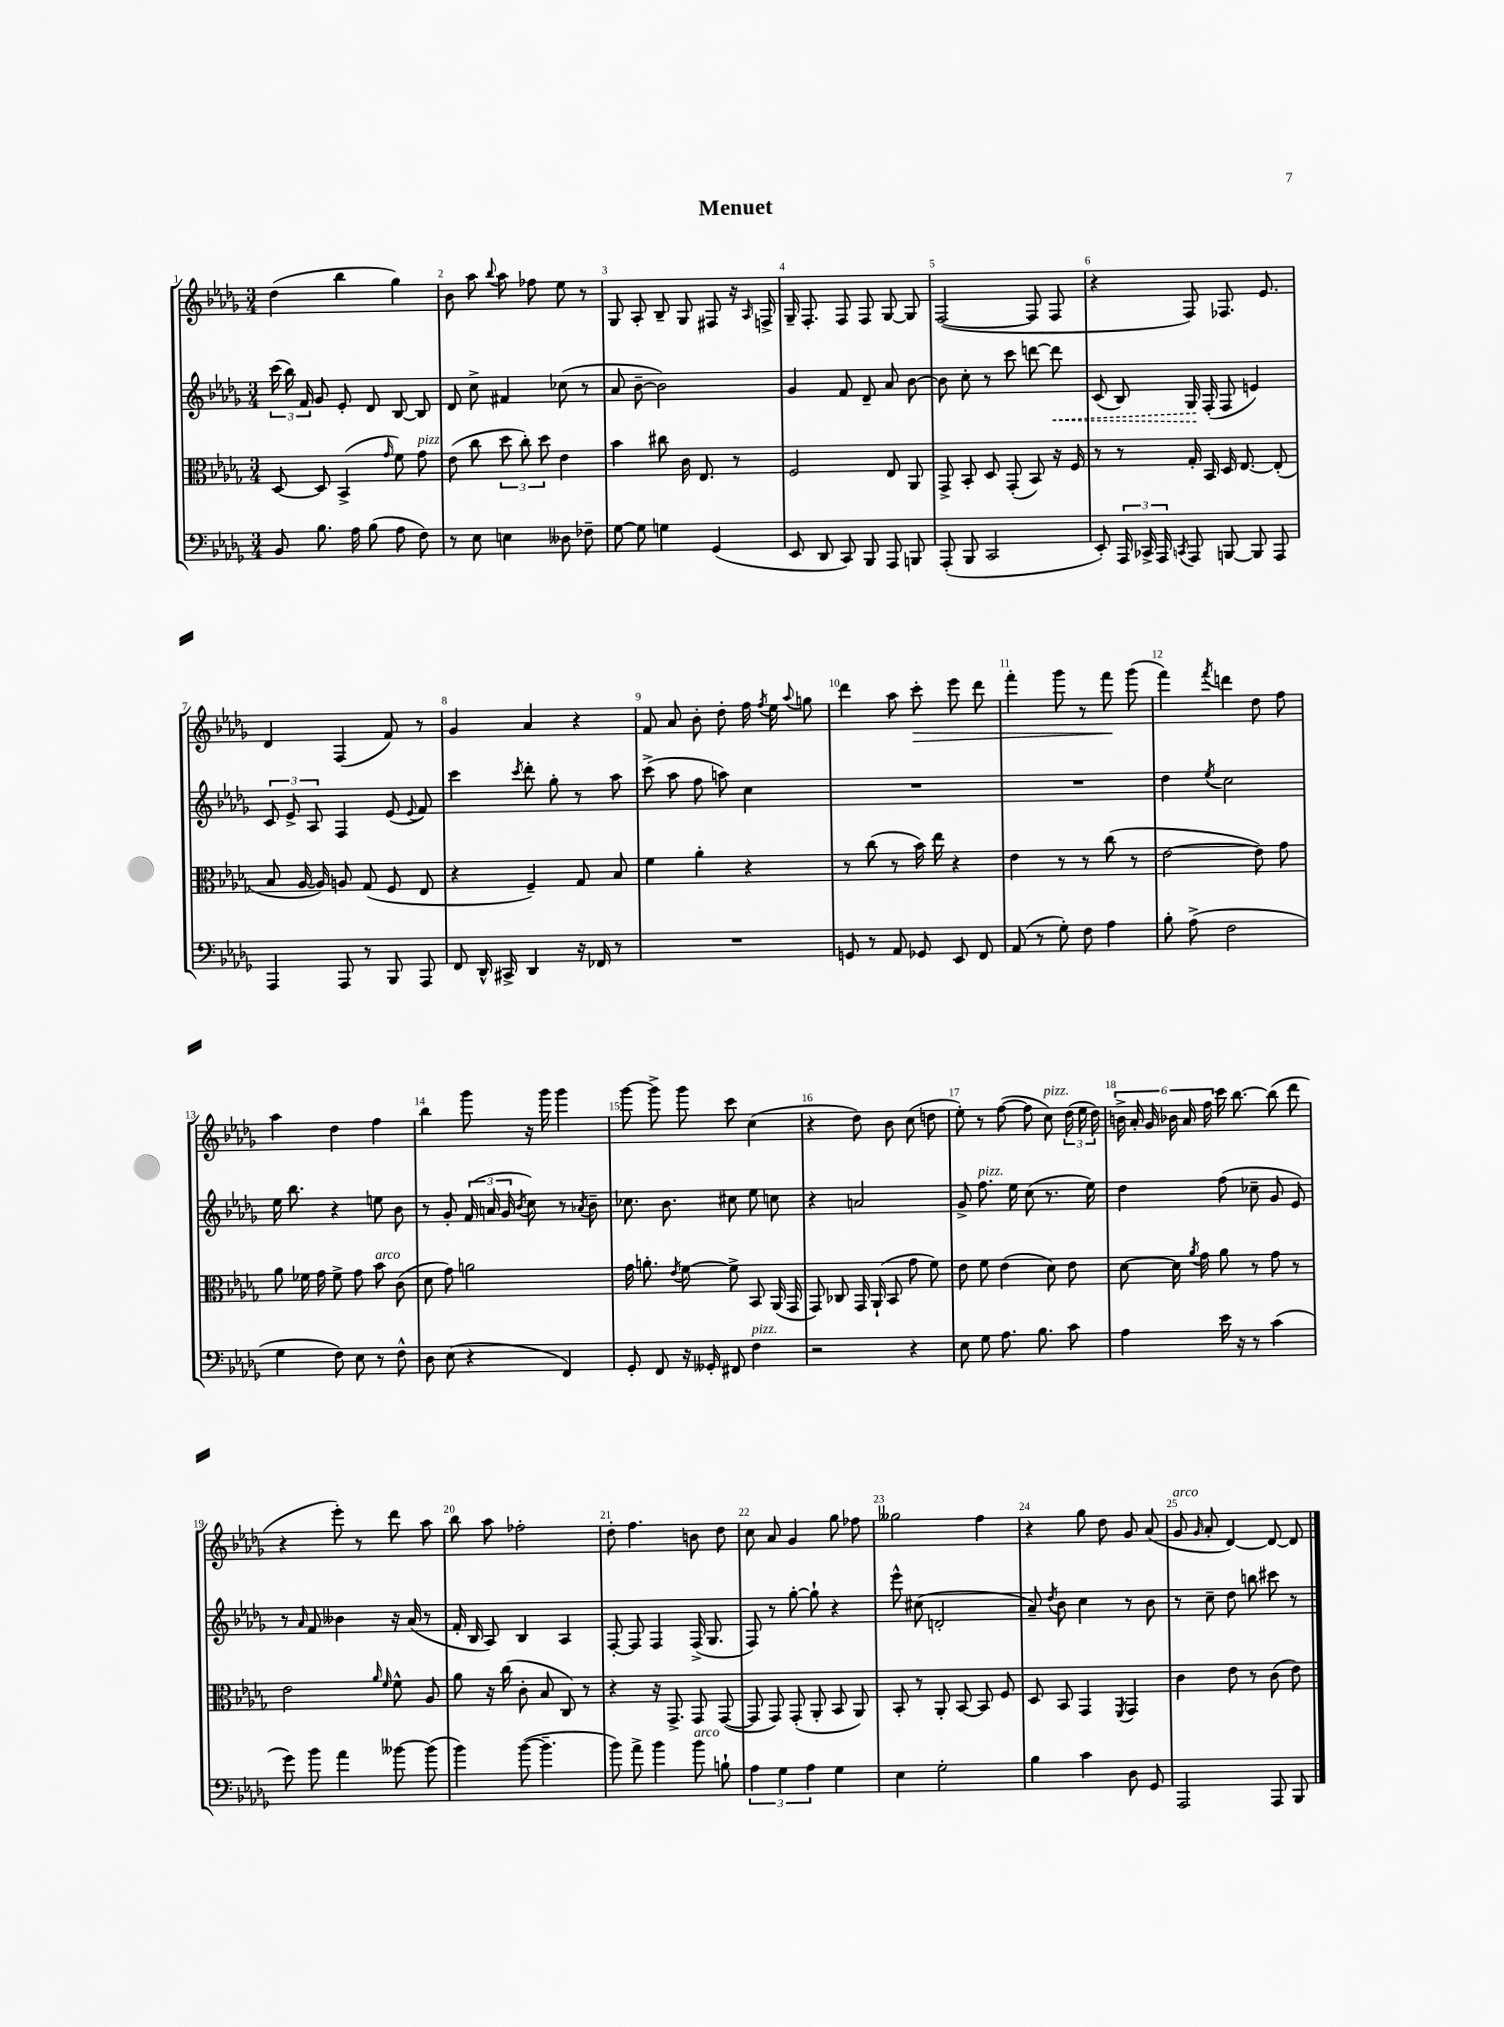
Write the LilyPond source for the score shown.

\header { title = "Menuet" }
<<
\new StaffGroup <<
\new Staff = "s0" {
    \clef treble \key des \major \numericTimeSignature \time 3/4
    \autoBeamOff des''4( bes''4 ges''4) |
    bes'8 aes''8 \appoggiatura { bes''8 } aes''8 fes''8 ees''8 r8 |
    ges8 aes8-. bes8-- ges8 fis8 r16 \grace { aes16 } f16-> |
    ges16-- f8.-. f8 f8 ges8~ ges8 |
    f2~( f8 f8 |
    r4 f8) fes8. ees'8. |
    des'4 f4( f'8) r8 |
    ges'4 aes'4 r4 |
    f'8 aes'8 bes'8-. des''8-. f''16 \acciaccatura { f''8 } ees''16 \appoggiatura { aes''8 } g''8 |
    des'''4 aes''8 c'''8-.\> ees'''8 des'''8 |
    f'''4-. ges'''8 r8 f'''8\! ges'''8( |
    f'''4) \acciaccatura { f'''8 } d'''4 des''8 f''8 |
    aes''4 des''4 f''4 |
    bes''4 ges'''8 r16 ges'''16 ges'''4 |
    ges'''8~ ges'''8-> ges'''8 c'''8 c''4( |
    r4 des''8) bes'8 c''8( d''8 |
    ees''8-.) r8 f''8~( f''8 c''8^\markup { \italic "pizz." }) \tuplet 3/2 { des''16( ees''16 des''16) } |
    \tuplet 6/4 { b'16-> aes'16-. ges'16 bes'16 aes'16 f''16 } c'''16 bes''8.~ bes''8( des'''8 |
    r4 ees'''8-.) r8 des'''8 aes''8 |
    bes''8 aes''8 fes''2-. |
    des''8-. f''4. b'8 des''8 |
    c''8 aes'8 ges'4 ges''8 fes''8 |
    geses''2 f''4 |
    r4 ges''8 des''8 ges'8 aes'8( |
    ges'8^\markup { \italic "arco" } \grace { ges'16 } aes'8-. des'4~) des'8~ des'8 \bar "|." |
}
\new Staff = "s1" {
    \clef treble \key des \major \numericTimeSignature \time 3/4
    \autoBeamOff \tuplet 3/2 { c'''16( bes''16) f'16 } ges'8 ees'8-. des'8 bes8~ bes8 |
    des'8 c''8-> fis'4 ces''8( r8 |
    aes'8 bes'8~-- bes'2) |
    ges'4 f'8 des'8-- aes'8 bes'8~ |
    bes'8 c''8-. r8 c'''8 d'''8~ \once \override Hairpin.style = #'dashed-line d'''8\< |
    c'8( bes8) ges16\! f16-.( f8 e'4) |
    \tuplet 3/2 { c'8 ees'8-> aes8 } f4 ees'8( \appoggiatura { ees'8 } f'8) |
    c'''4 \acciaccatura { c'''8 } des'''8-. ges''8-. r8 aes''8 |
    c'''8->( aes''8 f''8 a''8) c''4 |
    R2. |
    R2. |
    des''4 \acciaccatura { ees''8 } c''2 |
    ees''16 bes''8. r4 e''8 bes'8 |
    r8 ges'8-. \tuplet 3/2 { f'16( a'16 ges'16 } \acciaccatura { bes'8 } c''8) r8 \acciaccatura { aes'8 } bes'8-- |
    ces''8. bes'8. cis''8 ees''8 c''8 |
    r4 a'2 |
    ges'8-> f''8.^\markup { \italic "pizz." } ees''16 c''8( r8. ees''16) |
    des''4 f''8( ces''8-- ges'8 ees'8) |
    r8 \grace { aes'16 } f'8 beses'4 r16 aes'16( r8 |
    f'16-. bes16 aes8) bes4 aes4 |
    f8~-. f8 f4 f16->( ges8. |
    f8) r8 ges''8~-. ges''8-! r4 |
    ees'''8-^ cis''8( d'2-. |
    aes'8--) \acciaccatura { des''8 } bes'8 c''4 r8 bes'8 |
    r8 c''8-- des''8 b''8 cis'''8 r8 \bar "|." |
}
\new Staff = "s2" {
    \clef alto \key des \major \numericTimeSignature \time 3/4
    \autoBeamOff des8~ des8 bes,4->( \grace { ges'16 } f'8) ges'8^\markup { \italic "pizz." } |
    ees'8( c''8 \tuplet 3/2 { des''8 c''8-.) des''8 } ees'4 |
    bes'4 cis''8 c'16 ees8. r8 |
    f2 ees8 aes,8 |
    ges,8-> bes,8-. des8 ges,8-.( bes,8) r16 f16 |
    r8 r8 ges16-. bes,16 des16 ees8.~ ees8-.( |
    bes8 aes16~ aes16) a8 ges8( f8 ees8 |
    r4 f4--) ges8 bes8 |
    f'4 aes'4-. r4 |
    r8 c''8( r8 bes'16) ees''16 r4 |
    ees'4 r8 r8 c''8( r8 |
    ees'2~ ees'8) ges'8 |
    aes'8 fes'16 ges'16 fes'8-> ges'8 bes'8^\markup { \italic "arco" } c'8( |
    des'8 ges'8) a'2 |
    ges'16 a'8.-. \acciaccatura { ees'8 } f'8~ f'8-> bes,8 aes,16( ges,16 |
    ges,8) ces8 ges,16 aes,16-!( bes,8 ges'8 f'8) |
    ees'8 f'8 ees'4( des'8) ees'8 |
    des'8~ des'16 \acciaccatura { aes'8 } ges'16 aes'8 r8 ges'8 r8 |
    ees'2 \grace { aes'16 f'16 } f'8-^ aes8 |
    aes'8 r16 c''16( c'8-. bes8 c8) r8 |
    r4 r16 ges,8.-> ges,8 ges,8~( |
    ges,8 ges,8) ges,8-.( aes,8-. bes,8 aes,8) |
    bes,8-. r8 aes,8-. bes,8~ bes,8 f8 |
    des8 bes,8 ges,4 \acciaccatura { f,8 } ges,4 |
    c'4 ees'8 r8 c'8( ees'8) \bar "|." |
}
\new Staff = "s3" {
    \clef bass \key des \major \numericTimeSignature \time 3/4
    \autoBeamOff bes,8 bes8. aes16 bes8( aes8 f8) |
    r8 ees8 e4 deses8 fes8-- |
    ges8~ ges8 g4 ges,4( |
    ees,8 des,8 c,8) bes,,8 aes,,8 b,,8 |
    aes,,8-.( bes,,8 c,2 |
    ees,8-.) \tuplet 3/2 { aes,,16 ces,16-> aes,,16 } \acciaccatura { c,8 } aes,,8 b,,8~ b,,8 aes,,8 |
    aes,,4 aes,,8 r8 bes,,8 aes,,8 |
    f,8 des,16-^ cis,16-> des,4 r16 fes,16 r8 |
    R2. |
    g,8 r8 aes,8 ges,8 ees,8 f,8 |
    aes,8( r8 ges8-.) f8 aes4 |
    bes8-. aes8->( f2 |
    ges4 f8) ees8 r8 f8-^ |
    des8 ees8( r4 f,4) |
    ges,8-. f,8 r16 geses,16-. fis,8 f4^\markup { \italic "pizz." } |
    r2 r4 |
    ees8 ges8 aes8. bes8. c'8 |
    aes4 ees'16 r16 r8 c'4( |
    ges'8) bes'8 aes'4 beses'8~ beses'8( |
    bes'4) bes'8~( bes'4.-- |
    bes'8) aes'8-> bes'4 bes'8^\markup { \italic "arco" } b8-! |
    \tuplet 3/2 { aes4 ges4 aes4 } ges4 |
    ees4 ges2-. |
    bes4 c'4 des8 ges,8 |
    aes,,2 aes,,8 bes,,8 \bar "|." |
}
>>
>>
\layout { \context { \Score \override BarNumber.break-visibility = ##(#f #t #t) barNumberVisibility = #all-bar-numbers-visible } }
